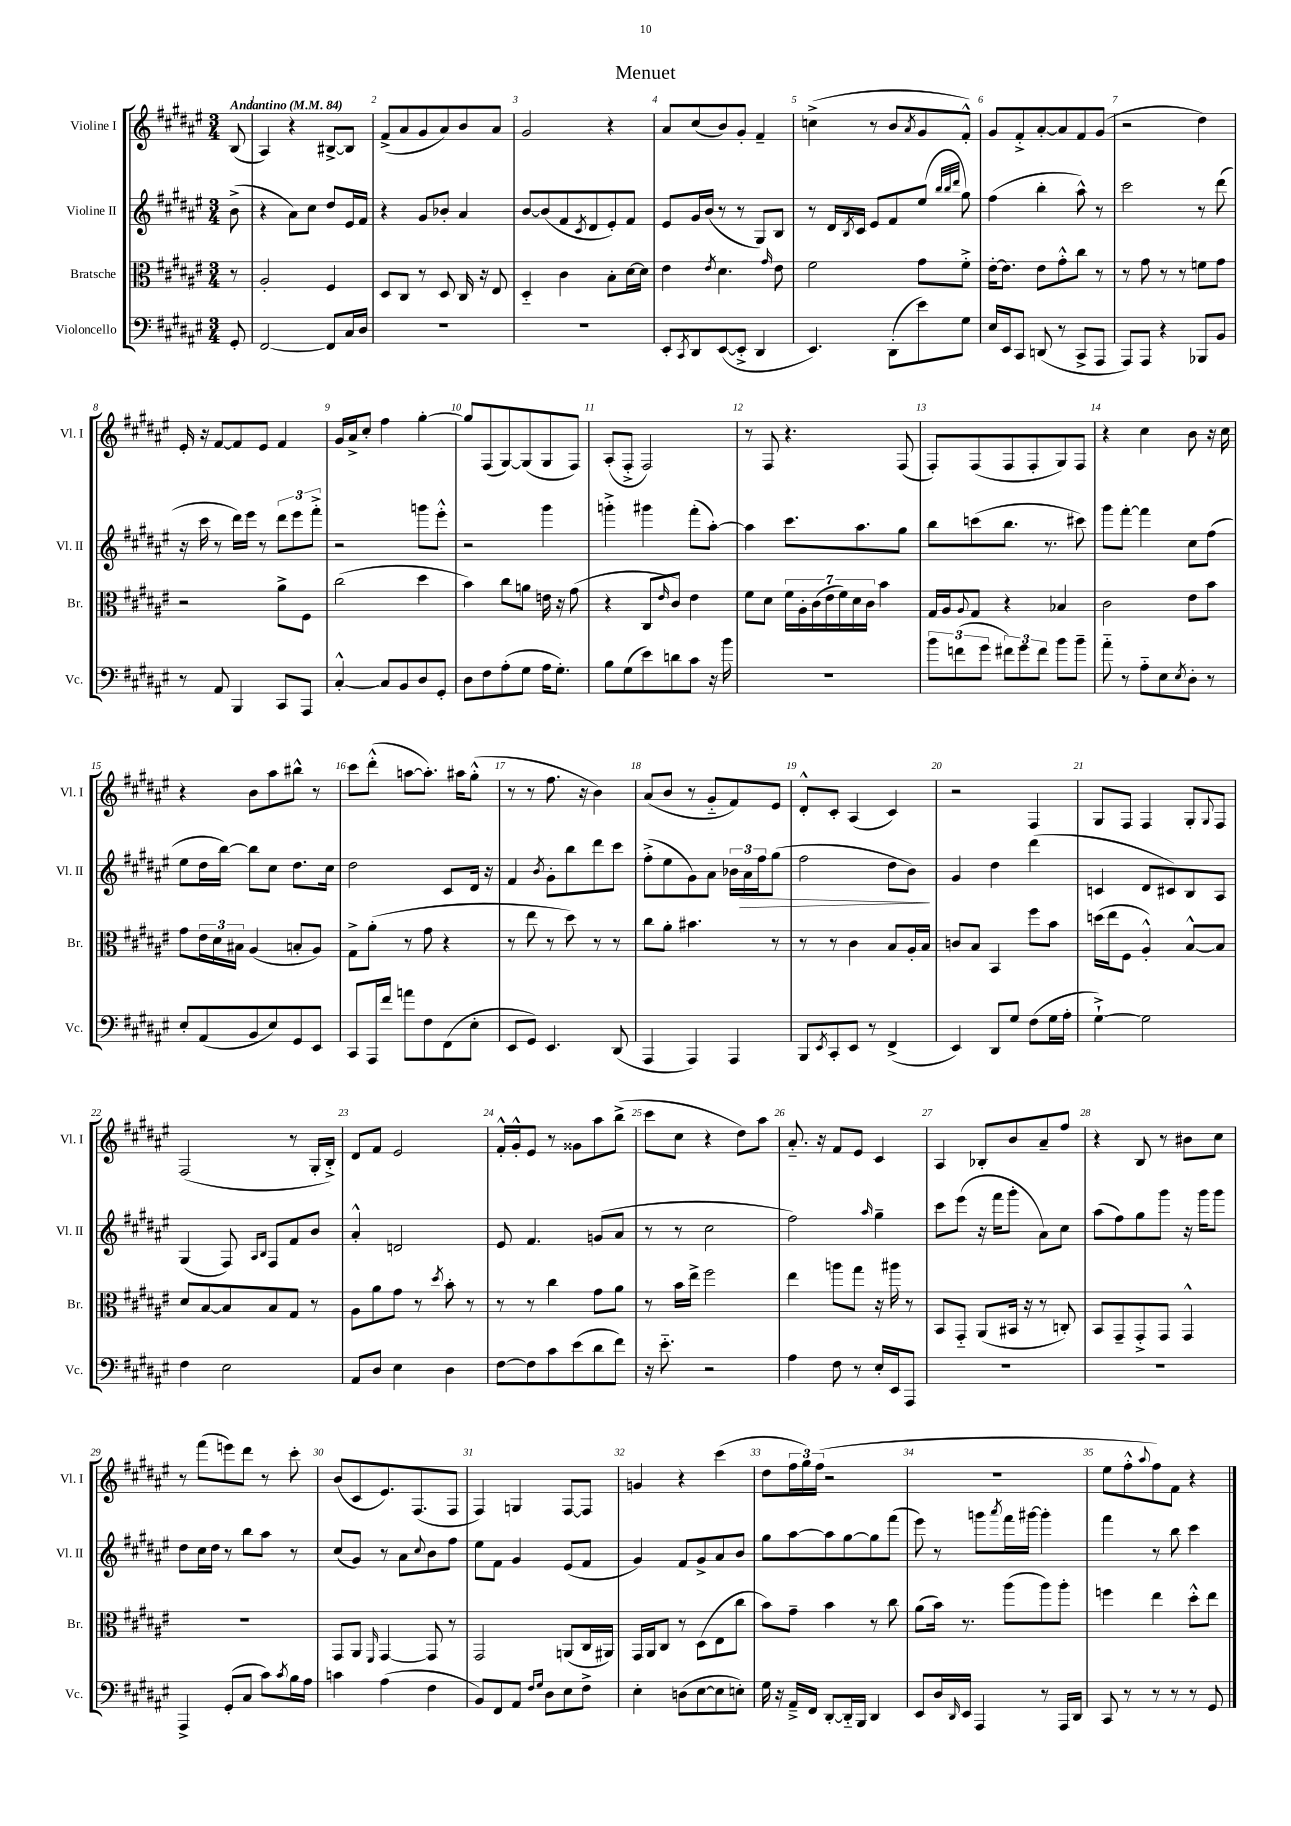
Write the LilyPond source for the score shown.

\header { title = "Menuet" }
<<
\new StaffGroup <<
\new Staff = "s0" \with { instrumentName = "Violine I" shortInstrumentName = "Vl. I" } {
    \clef treble \key fis \major \numericTimeSignature \time 3/4 \partial 8 \tempo "Andantino" 4 = 84
    b8( |
    ais4) r4 bis8~-> bis8 |
    fis'8->( ais'8 gis'8 ais'8) b'8 ais'8 |
    gis'2 r4 |
    ais'8 cis''8( b'8) gis'8-. fis'4-- |
    c''4->( r8 b'8 \acciaccatura { ais'8 } gis'8 fis'8-.-^) |
    gis'8 fis'8-.-> ais'8~-. ais'8 fis'8 gis'8( |
    r2 dis''4) |
    eis'16-. r16 fis'8~ fis'8 eis'8 fis'4 |
    gis'16 ais'16-> cis''8-. fis''4 gis''4~-. |
    gis''8 fis8( gis8~) gis8( gis8 fis8) |
    ais8-.( fis8-.-> fis2) |
    r8 fis8 r4. fis8( |
    fis8-.) fis8( fis8 fis8-. gis8) fis8 |
    r4 cis''4 b'8 r16 cis''16 |
    r4 b'8 ais''8 bis''8-^ r8 |
    cis'''8 dis'''8-.-^( a''8~ a''8.-.) ais''16 gis''8-.-^( |
    r8 r8 fis''8. r16 b'4) |
    ais'8( b'8 r8 gis'8-_ fis'8) eis'8 |
    dis'8-.-^ cis'8-. ais4( cis'4) |
    r2 fis4 |
    gis8 fis8 fis4 gis8-. \appoggiatura { gis8 } fis8 |
    fis2( r8 gis16-. b16-.->) |
    dis'8 fis'8 eis'2 |
    fis'16-.-^ gis'16-.-^ eis'8 r8 gisis'8 ais''8 b''8->( |
    cis'''8 cis''8 r4 dis''8) ais''8 |
    ais'8.-_ r16 fis'8 eis'8 cis'4 |
    ais4 bes8-. b'8 ais'8-- fis''8 |
    r4 b8 r8 bis'8 cis''8 |
    r8 fis'''8( e'''8) dis'''8 r8 cis'''8-. |
    b'8( cis'8 eis'8.) fis8.( fis8 |
    fis4) g4 fis8~ fis8 |
    g'4 r4 cis'''4( |
    dis''8 \tuplet 3/2 { fis''16 gis''16) fis''16( } r2 |
    R2. |
    eis''8 fis''8-.-^ \appoggiatura { ais''8 } fis''8) fis'8 r4 \bar "|." |
}
\new Staff = "s1" \with { instrumentName = "Violine II" shortInstrumentName = "Vl. II" } {
    \clef treble \key fis \major \numericTimeSignature \time 3/4 \partial 8
    b'8->( |
    r4 ais'8) cis''8 dis''8 eis'16 fis'16 |
    r4 gis'8 bes'8-. ais'4 |
    b'8~ b'8( fis'8 \acciaccatura { cis'8 } dis'8 eis'8-.) fis'8 |
    eis'8 gis'16 b'16( r8 r8 gis8) b8 |
    r8 dis'16 \acciaccatura { b8 } cis'16 eis'8 fis'8 eis''8( \grace { b''32 b''32 dis'''32 } gis''8) |
    fis''4( b''4-. ais''8-^) r8 |
    cis'''2 r8 dis'''8( |
    r16 cis'''16 r8 dis'''16) eis'''16 r8 \tuplet 3/2 { dis'''8 eis'''8 fis'''8-.-> } |
    r2 g'''8 eis'''8-.-^ |
    r2 gis'''4 |
    g'''4-.-> gis'''4 fis'''8-.( ais''8~-.) |
    ais''4 cis'''8. ais''8. gis''8 |
    b''8 c'''8( b''8. r8. cis'''8) |
    gis'''8 fis'''8~-. fis'''4 cis''8 fis''8( |
    eis''8 dis''16 b''16~) b''8 cis''8 dis''8. cis''16 |
    dis''2 cis'8 dis'16 r16 |
    fis'4 \acciaccatura { b'8 } gis'8-. b''8 dis'''8 cis'''8 |
    fis''8-.->( eis''8 gis'8) ais'8 \tuplet 3/2 { bes'16 ais'16\> fis''16 } gis''8( |
    fis''2 dis''8 b'8\!) |
    gis'4 dis''4 dis'''4( |
    c'4 dis'8 cis'8) b8 ais8 |
    gis4( fis8) \grace { ais16 b16 } fis8 fis'8 b'8 |
    ais'4-.-^ d'2 |
    eis'8 fis'4. g'8( ais'8 |
    r8 r8 cis''2 |
    fis''2) \grace { ais''16 } gis''4-- |
    cis'''8 eis'''8( r16 fis'''16 gis'''8-. ais'8) cis''8 |
    ais''8( fis''8) gis''8 gis'''8 r16 gis'''16 gis'''8 |
    dis''8 cis''16 dis''16 r8 b''8 ais''8 r8 |
    cis''8( gis'8) r8 ais'8 \appoggiatura { cis''8 } b'8 fis''8 |
    eis''8 fis'8 gis'4 eis'8( fis'8 |
    gis'4) fis'8 gis'8-> ais'8 b'8 |
    gis''8 ais''8~ ais''8 gis''8~ gis''8 fis'''8( |
    eis'''8) r8 g'''8 \acciaccatura { ais'''8 } fis'''16 gis'''16~ gis'''4-. |
    fis'''4 r8 b''8 cis'''4 \bar "|." |
}
\new Staff = "s2" \with { instrumentName = "Bratsche" shortInstrumentName = "Br." } {
    \clef alto \key fis \major \numericTimeSignature \time 3/4 \partial 8
    r8 |
    ais2-. fis4 |
    dis8 cis8 r8 dis8 cis16 r16 eis8 |
    dis4-_ cis'4 b8-. dis'16~ dis'16 |
    eis'4 \acciaccatura { eis'8 } dis'4. \grace { gis'16 } eis'8 |
    fis'2 gis'8 fis'8-.-> |
    eis'16~-. eis'8. eis'8 gis'8-.-^ cis''8 r8 |
    r8 gis'8 r8 r8 f'8 gis'8 |
    r2 ais'8-> fis8 |
    cis''2( dis''4 |
    b'4) cis''8 a'8 e'16 r16 gis'8( |
    r4 cis8 \grace { eis'16 } cis'8) eis'4 |
    fis'8 dis'8 \tuplet 7/4 { fis'16 ais16-. cis'16( eis'16 fis'16) dis'16 cis'16 } b'4 |
    gis16 ais16 \appoggiatura { ais8 } gis8 r4 bes4 |
    cis'2 eis'8 b'8 |
    gis'8 \tuplet 3/2 { eis'16 dis'16 bis16 } ais4( b8-. ais8) |
    gis8-> ais'8-.( r8 gis'8 r4 |
    r8 eis''8 r8 dis''8) r8 r8 |
    cis''8 ais'8-. bis'4. r8 |
    r8 r8 cis'4 b8 ais16-. b16 |
    c'8 b8 b,4 fis''8 b'8 |
    d''16( eis''16 fis8 ais4-.-^) b8~-^ b8 |
    dis'8 b8~ b8 b8 gis8 r8 |
    ais8 ais'8 gis'8 r8 \acciaccatura { dis''8 } b'8-. r8 |
    r8 r8 cis''4 gis'8 ais'8 |
    r8 b'16 eis''16-> fis''2 |
    eis''4 a''8 gis''8 r16 ais''16 r8 |
    b,8 gis,8-_ ais,8( bis,16 r16 r8 c8-.) |
    b,8 gis,8-- gis,8-.-> gis,8 gis,4-^ |
    R2. |
    gis,8 ais,8 \grace { fis,16 } gis,4~ gis,8 r8 |
    gis,2 a,8( cis16 ais,16) |
    gis,16 ais,16 cis8 r8 dis8( eis8 cis''8 |
    b'8) gis'8-- b'4 r8 cis''8 |
    ais'8( b'16) r8. ais''8( ais''8) ais''8-. |
    f''4 eis''4 dis''8-.-^ eis''8 \bar "|." |
}
\new Staff = "s3" \with { instrumentName = "Violoncello" shortInstrumentName = "Vc." } {
    \clef bass \key fis \major \numericTimeSignature \time 3/4 \partial 8
    gis,8-. |
    fis,2~ fis,8 cis16 dis16 |
    R2. |
    R2. |
    eis,8-. \acciaccatura { cis,8 } dis,8 eis,8~( eis,8-.-> dis,4 |
    eis,4.) dis,8-.( eis'8) gis8 |
    eis16 eis,16 cis,8 d,8( r8 cis,8-> ais,,8 |
    ais,,8) ais,,8 r4 bes,,8 b,8 |
    r8 ais,8 b,,4 cis,8 ais,,8 |
    cis4~-.-^ cis8 b,8 dis8 gis,8-. |
    dis8 fis8 ais8-.( gis8 ais16 gis8.-.) |
    b8 gis8( eis'8) d'8 cis'8 r16 b'16 |
    R2. |
    \tuplet 3/2 { b'8 f'8( gis'8 } \tuplet 3/2 { fis'8) gis'8 fis'8 } b'8 b'8-- |
    ais'8-_ r8 ais8-_ eis8 \acciaccatura { eis8 } dis8-. r8 |
    eis8-. ais,8( b,8 eis8) gis,8 eis,8 |
    cis,8 ais,,16 fis'16 a'8 fis8 fis,8( eis8-. |
    eis,8 gis,8) eis,4. dis,8( |
    ais,,4 ais,,4) ais,,4 |
    b,,8 \acciaccatura { eis,8 } cis,8-. eis,8 r8 fis,4->( |
    eis,4) dis,8 gis8 fis8( gis16 ais16-. |
    gis4~-!->) gis2 |
    fis4 eis2 |
    ais,8 dis8 eis4 dis4 |
    fis8~ fis8 cis'8 eis'8( dis'8 fis'8) |
    r16 eis'8.-_ r2 |
    ais4 fis8 r8 eis16-. eis,16 ais,,8 |
    R2. |
    R2. |
    ais,,4-> gis,8-.( cis8 cis'8) \acciaccatura { cis'8 } b16 ais16 |
    c'4 ais4( fis4 |
    b,8) fis,8 ais,8 \grace { fis16 gis16 } dis8 eis8 fis8-> |
    eis4-. d8( eis8~ eis8 e8-.) |
    gis16 r16 ais,16---> fis,16 dis,8~-. dis,16-_ b,,16 dis,4 |
    eis,8 dis16 \grace { dis,16 } eis,16 ais,,4 r8 ais,,16 dis,16 |
    cis,8 r8 r8 r8 r8 gis,8 \bar "|." |
}
>>
>>
\layout { \context { \Score \override BarNumber.break-visibility = ##(#f #t #t) barNumberVisibility = #all-bar-numbers-visible } }
